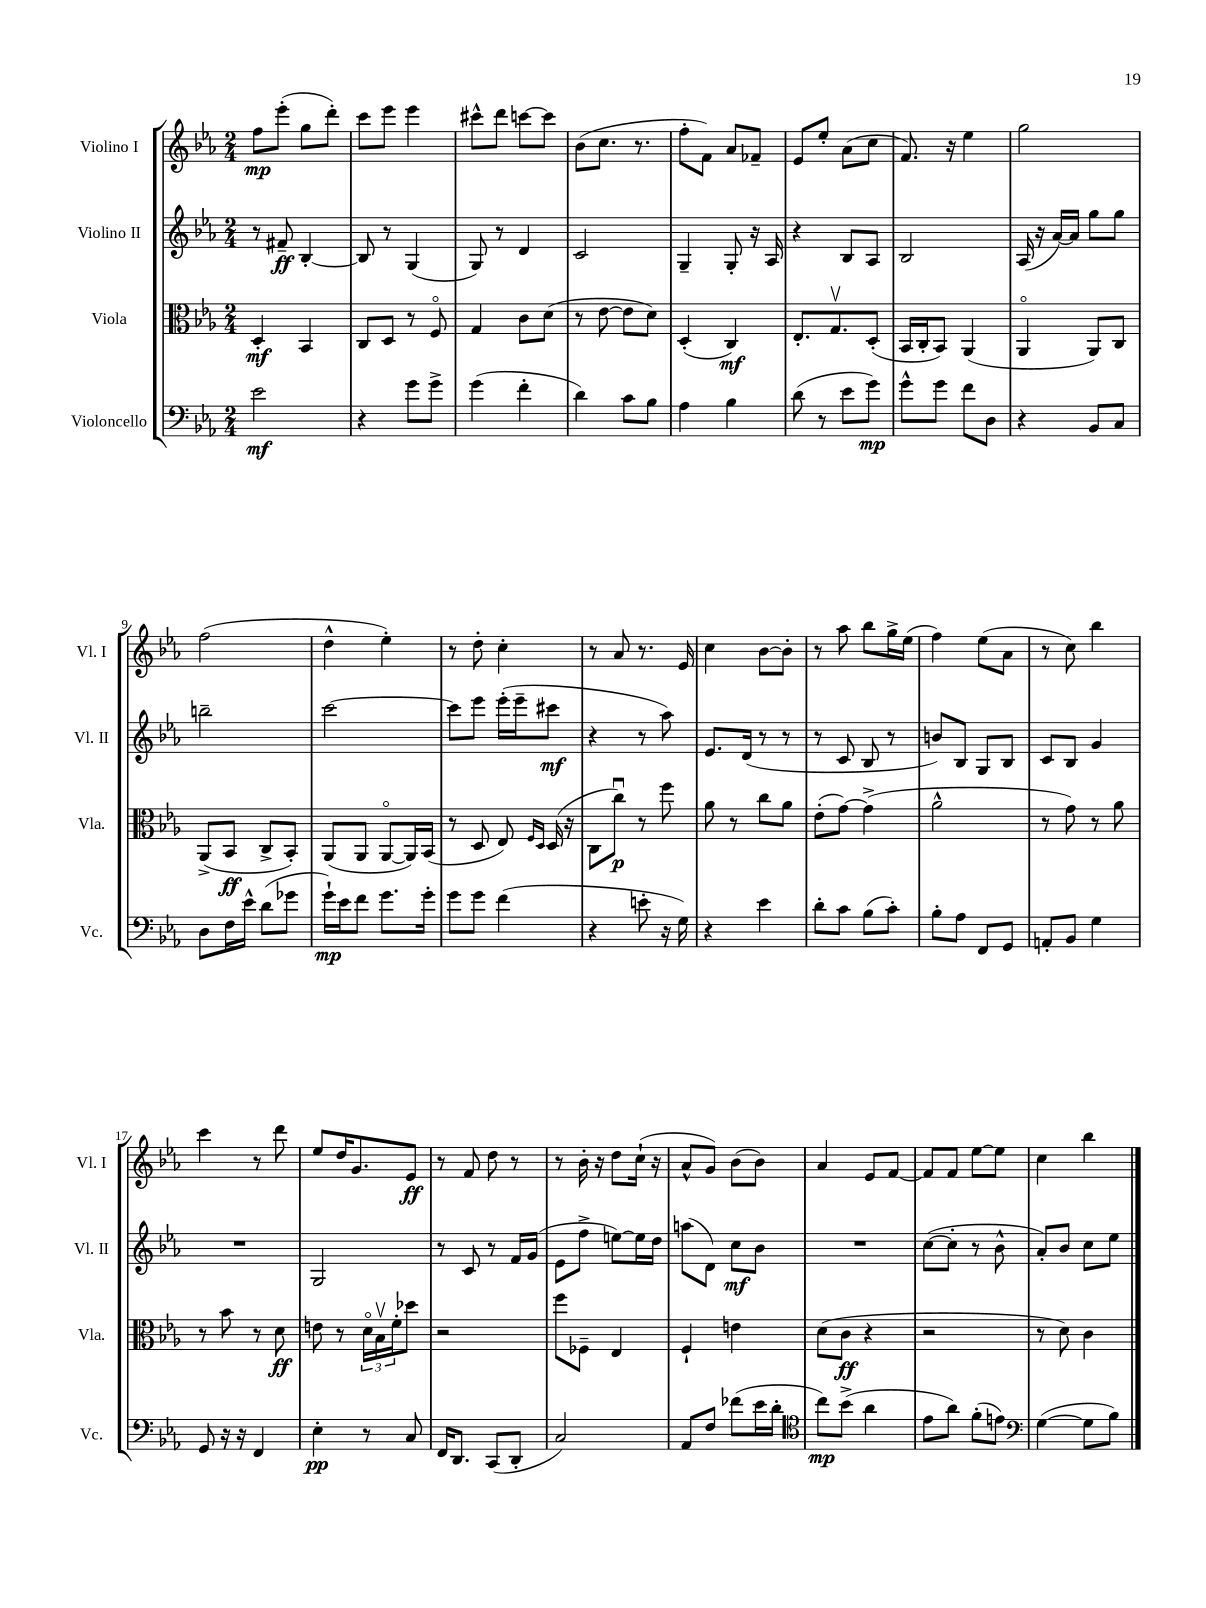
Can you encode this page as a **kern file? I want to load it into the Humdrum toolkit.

**kern	**kern	**kern	**kern
*staff4	*staff3	*staff2	*staff1
*clefF4	*clefC3	*clefG2	*clefG2
*k[b-e-a-]	*k[b-e-a-]	*k[b-e-a-]	*k[b-e-a-]
*M2/4	*M2/4	*M2/4	*M2/4
2e-	4D'	8r	8ff
.	.	8f#~	(8eee-'
.	4BB-	[4B-'	8gg
.	.	.	8ddd')
=	=	=	=
4r	8C	8B-]	8ccc
.	8D	8r	8eee-
8g	8r	(4G	4eee-
8g^	8Fo	.	.
=	=	=	=
(4g	4G	8G)	8ccc#^^
.	.	8r	8ddd
4f'	8c	4d	[8ccc
.	(8d	.	8ccc]
=	=	=	=
4d)	8r	2c	(8b-
.	[8e-	.	8.cc
8c	8e-]	.	.
.	.	.	8.r
8B-	8d)	.	.
=	=	=	=
4A-	(4D'	4G~	8ff'
.	.	.	8f)
4B-	4C)	8G'	8a-
.	.	16r	8f-~
.	.	16A-	.
=	=	=	=
(8d	8.E-'	4r	8e-
8r	.	.	8ee-'
.	8.Gv	.	.
8e-	.	8B-	(8a-
8g)	(8D'	8A-	8cc
=	=	=	=
8g^^	16BB-	2B-	8.f)
.	16C'	.	.
8g	8BB-)	.	.
.	.	.	16r
8f	(4AA-	.	4ee-
8D	.	.	.
=	=	=	=
4r	4AA-o	(16A-	2gg
.	.	16r	.
.	.	[16a-)	.
.	.	16a-]	.
8BB-	8AA-)	8gg	.
8C	8C	8gg	.
=	=	=	=
8D	(8AA-^	2bb~	(2ff
16F	8BB-	.	.
16e-^^	.	.	.
(8d	8C^	.	.
8g-	8BB-')	.	.
=	=	=	=
16g`)	(8AA-	[2ccc	4dd^^
16e-	.	.	.
8f	8AA-	.	.
8.g	[8AA-o	.	4ee-')
.	16AA-])	.	.
16g'	(16BB-	.	.
=	=	=	=
8g	8r	8ccc]	8r
8g	8D	8eee-	8dd'
(4f	8E-)	(16eee-'	4cc'
.	.	16eee-~	.
.	16qqF	.	.
.	16qqD	.	.
.	(16D	8ccc#	.
.	16r	.	.
=	=	=	=
4r	8C	4r	8r
.	8ccu)	.	8a-
8e'	8r	8r	8.r
16r	8ff	8aa-)	.
16G)	.	.	16e-
=	=	=	=
4r	8a-	8.e-	4cc
.	8r	.	.
.	.	(16d	.
4e-	8cc	8r	[8b-
.	8a-	8r	8b-']
=	=	=	=
8d'	(8e-'	8r	8r
8c	[8g)	8c	8aa-
(8B-	(4g^]	8B-	8bb-
8c')	.	8r	16gg^
.	.	.	(16ee-
=	=	=	=
8B-'	2a-^^	8b)	4ff)
8A-	.	8B-	.
8FF	.	8G	(8ee-
8GG	.	8B-	8a-
=	=	=	=
8AA'	8r	8c	8r
8BB-	8g)	8B-	8cc)
4G	8r	4g	4bb-
.	8a-	.	.
=	=	=	=
8GG	8r	2r	4ccc
16r	8b-	.	.
16r	.	.	.
4FF	8r	.	8r
.	8d	.	8ddd
=	=	=	=
4E-'	8e	2G	8ee-
.	8r	.	16dd
.	.	.	8.g
8r	24do	.	.
.	24B-v	.	.
.	24f'	.	.
8C	8dd-	.	8e-
=	=	=	=
16FF	2r	8r	8r
8.DD	.	.	.
.	.	8c	8f
(8CC	.	8r	8dd
8DD'	.	16f	8r
.	.	(16g	.
=	=	=	=
2C)	8ff	8e-	8r
.	8F-~	8ff^	16b-'
.	.	.	16r
.	4E-	[8ee)	8dd
.	.	16ee]	(16cc`
.	.	16dd	16r
=	=	=	=
8AA-	4F`	(8aa	8a-^^
8F	.	8d)	8g)
(8f-	4e	8cc	(8b-
16e-	.	8b-	8b-)
16d'	.	.	.
=	=	=	=
*clefC4	*	*	*
8cc)	(8d	2r	4a-
(8b-^	8c	.	.
4a-	4r	.	8e-
.	.	.	[8f
=	=	=	=
8e-	2r	([8cc	8f]
8a-)	.	8cc']	8f
(8f'	.	8r	[8ee-
8e)	.	8b-^^	8ee-]
=	=	=	=
*clefF4	*	*	*
([4G	8r	8a-')	4cc
.	8d)	8b-	.
8G]	4c	8cc	4bb-
8B-)	.	8ee-	.
==	==	==	==
*-	*-	*-	*-
